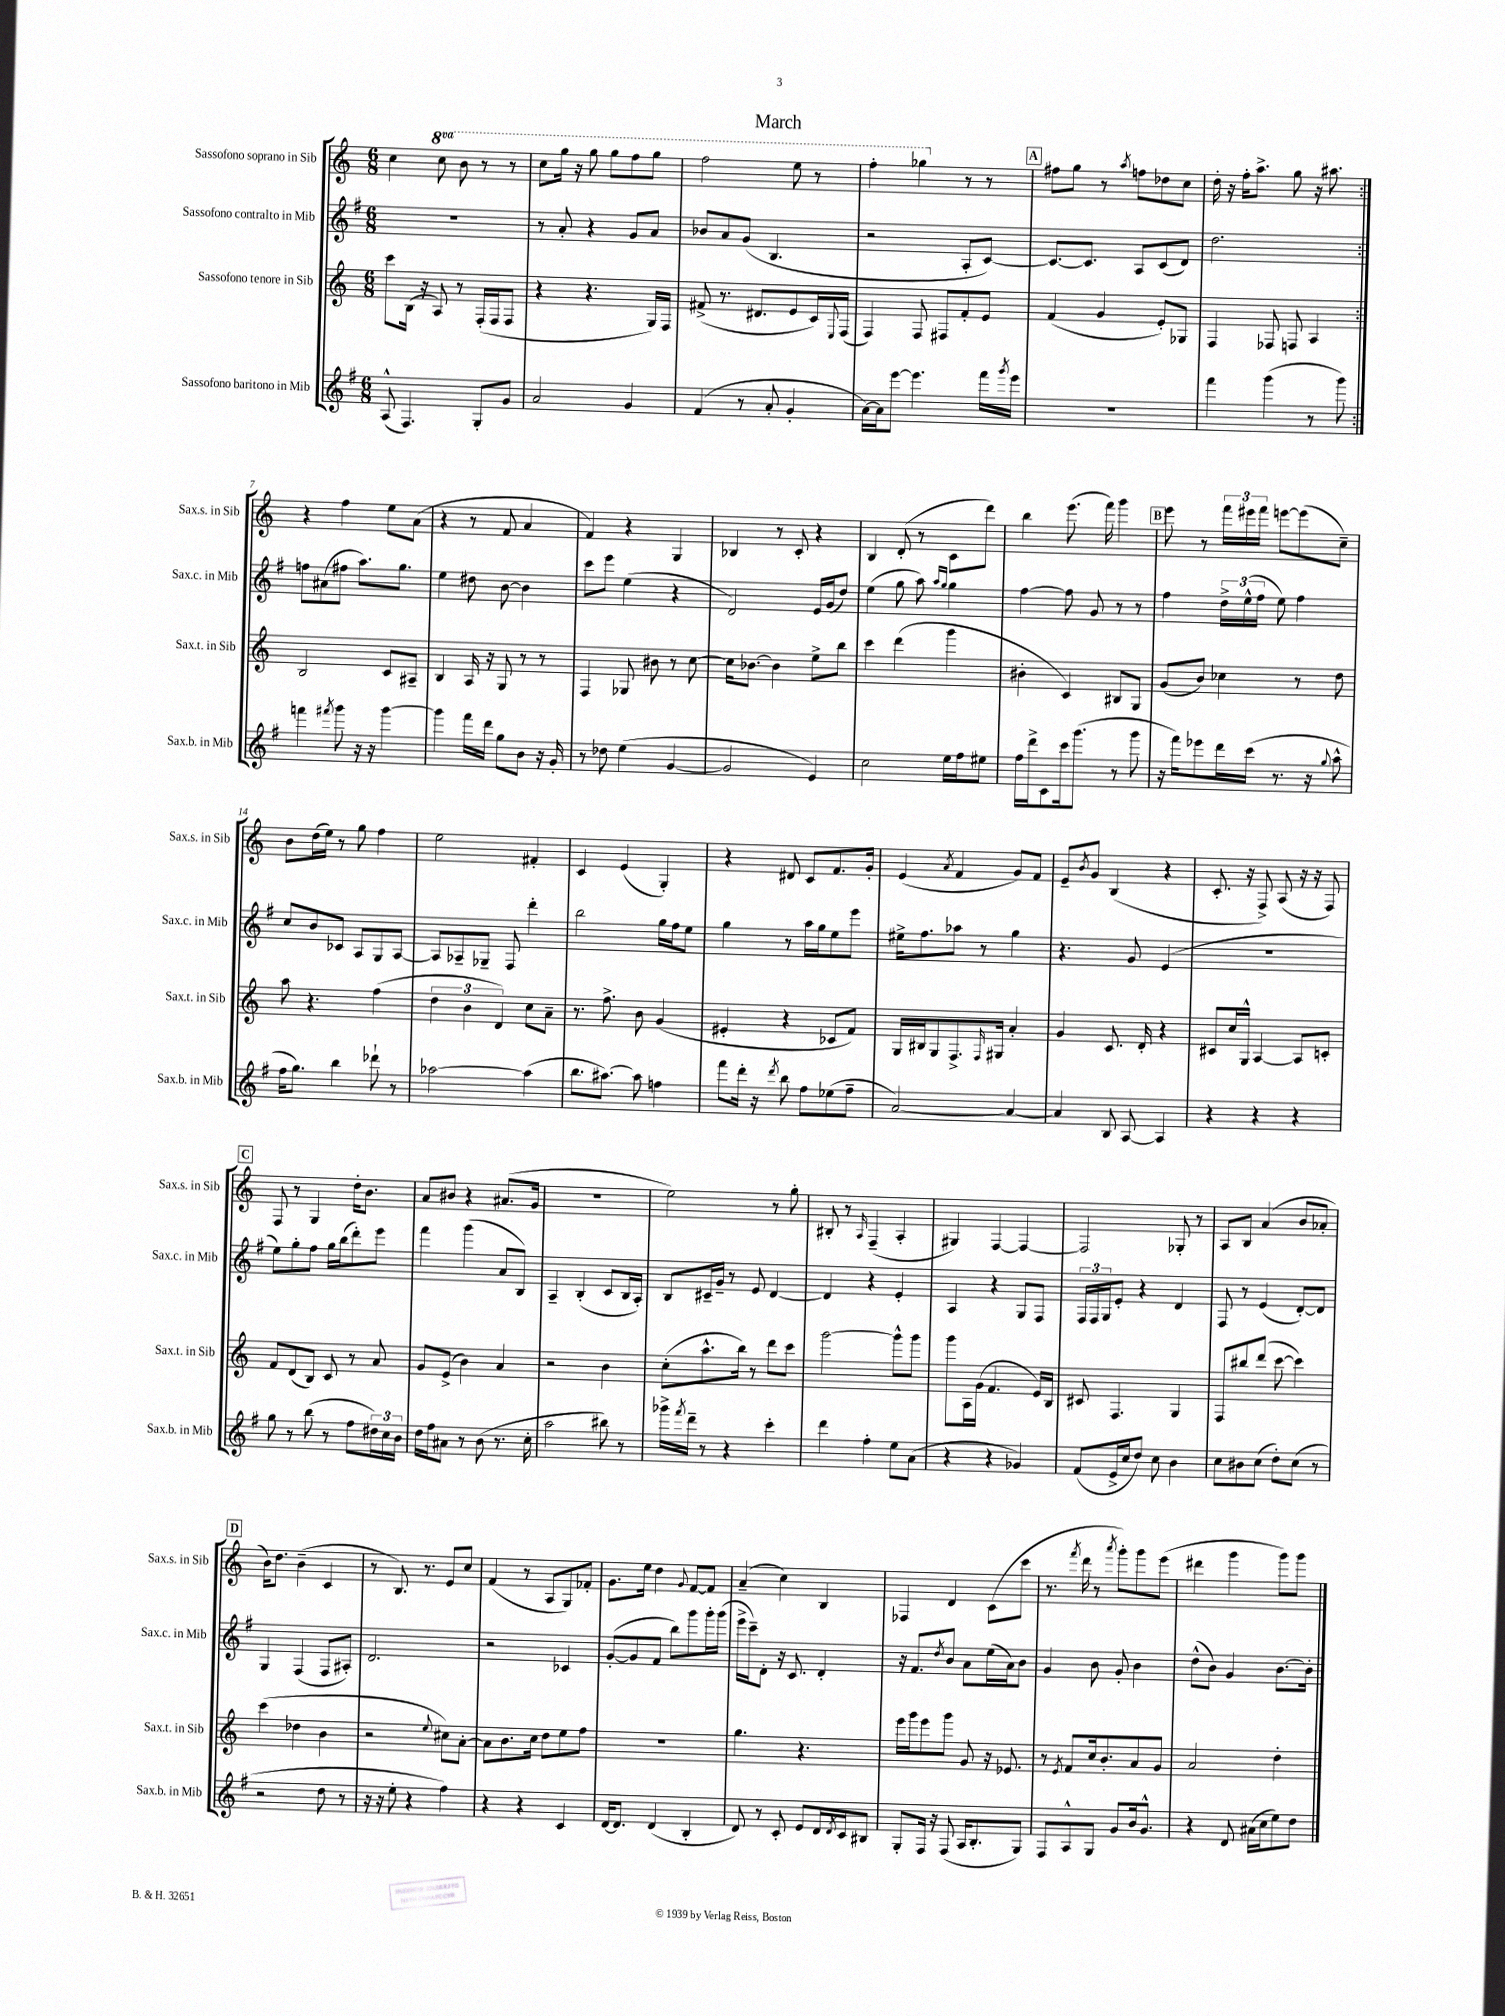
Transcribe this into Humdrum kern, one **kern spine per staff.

**kern	**kern	**kern	**kern
*staff4	*staff3	*staff2	*staff1
*clefG2	*clefG2	*clefG2	*clefG2
*k[f#]	*k[]	*k[f#]	*k[]
*M6/8	*M6/8	*M6/8	*M6/8
(8A^^	8ccc	2.r	4cc
4.F#)	(16B	.	.
.	16r	.	.
.	8A)	.	8ccc
.	8r	.	8bb
8G'	(16F'	.	8r
.	16F	.	.
8g	8F	.	8r
=	=	=	=
2a	4r	8r	8ccc
.	.	8a'	16ggg
.	.	.	16r
.	4.r	4r	8ggg
.	.	.	8ggg
4g	.	8g	8fff
.	16G)	8a	8ggg
.	16F	.	.
=	=	=	=
(4f#	(8f#^	8b-	2fff
.	8.r	8a	.
8r	.	(8g	.
.	8.d#	.	.
8a'	.	4.B	.
4g'	8e	.	8eee
.	16c)	.	8r
.	8qqE	.	.
.	(16F	.	.
=	=	=	=
[16a)	4F)	2r	4fff'
16a]	.	.	.
[8eee	.	.	.
4.eee]	8F	.	4ggg-
.	8F#	.	.
.	8f'	8A'	8r
16fff#	8e	[8c)	8r
8qggg	.	.	.
16eee	.	.	.
=	=	=	=
2.r	(4f	8.c_	8ff#
.	.	.	8gg
.	.	8.c]	.
.	4g	.	8r
.	.	.	8qaa
.	.	8A	8ff
.	8e')	(8c	8dd-
.	8G-	8d)	8cc
=	=	=	=
4fff#	4F	2.dd	16dd'
.	.	.	16r
.	.	.	16ff'
.	.	.	8.aa^
(4ggg	8F-	.	.
.	8F	.	8gg
8r	4A	.	16r
.	.	.	8.aa#
8ggg)	.	.	.
=:|!	=:|!	=:|!	=:|!
4fff	2B	8ff	4r
.	.	(8a#	.
8qfff#	.	.	.
8ggg	.	8ff#	4ff
16r	.	8.aa)	.
16r	.	.	.
[4ggg	8c	.	8ee
.	.	8.gg	.
.	8A#~	.	(8a
=	=	=	=
4ggg]	4B	4ee	4r
16fff#	16A	8dd#	8r
16ddd	16r	.	.
8gg	8G	[8b	8f
8b	8r	4b]	4a
16r	8r	.	.
16g'	.	.	.
=	=	=	=
8r	4F	8ccc	4f)
8dd-	.	8eee	.
(4ee	8G-	(4ee	4r
.	8b#	.	.
[4g	8r	4r	4G
.	[8cc	.	.
=	=	=	=
2g]	16cc]	2d)	4B-
.	[8.b-	.	.
.	4b-]	.	8r
.	.	.	8c'
4e)	8ee^	16e	4r
.	.	(16g	.
.	8bb	8dd)	.
=	=	=	=
2cc	4ccc	(4ee	4B
.	(4ddd	8gg	(8d'
.	.	8aa)	8r
.	.	16qqaa	.
.	.	16qqgg	.
16ee	4ggg	4gg	8c
16ff#	.	.	.
8ee#	.	.	8ddd)
=	=	=	=
16ff#	4b#'	[4ff#	4bb
16ddd^	.	.	.
8c	.	.	.
16ccc	4c)	8ff#]	(8.eee
(8.ggg	.	.	.
.	.	8g	.
.	.	.	16fff)
8r	8B#	8r	4ggg
8ggg	8G	8r	.
=	=	=	=
16r	(8g	4ff#	8eee
16fff#)	.	.	.
8eee-	8b)	.	8r
16ddd	4cc-	24dd^	24fff
.	.	(24ee^^	24eee#
(16ccc	.	.	.
.	.	24ff#	24fff
8.r	.	8ee)	[8eee
.	8r	4ff#	(8eee]
16r	.	.	.
8qqgg	.	.	.
8aa^^	8dd	.	8cc~)
=	=	=	=
16ff#	8aa	8cc	8b
8.gg)	.	.	.
.	4.r	8b	(16dd
.	.	.	16ee)
4bb	.	8c-	8r
.	.	8A	8gg
8ddd-`	(4ff	8G	4ff
8r	.	[8A	.
=	=	=	=
[2aa-	6dd	8A]	2ee
.	.	8A-~	.
.	6b	.	.
.	.	8G-~	.
.	6d)	.	.
.	.	8F#	.
(4aa-]	8cc	4ddd'	4f#'
.	8a~	.	.
=	=	=	=
8.bb	8.r	2bb	4c
[8.aa#)	8.ff^	.	.
.	.	.	(4e
8aa#]	8b	.	.
4ff	(4g	16gg	4G')
.	.	16ff#	.
.	.	8ee	.
=	=	=	=
8fff#	4e#'	4gg	4r
16ddd'	.	.	.
16r	.	.	.
8qddd	.	.	.
8bb	4r	8r	8d#
8ff#	.	16aa	8c
.	.	16gg	.
(8ee-	8c-	8ee	8.f
8ff#~	8f)	8eee	.
.	.	.	16g'
=	=	=	=
[2a)	16G	16ee#^	(4e
.	16B#	8.ff#	.
.	8G	.	.
.	.	.	8qa
.	8.F^	8aa-	4f
.	.	8r	.
.	16qqF	.	.
.	16G#	.	.
4a_	4a'	4gg	8g)
.	.	.	8f
=	=	=	=
4a]	4g	4.r	8e~
.	.	.	8qb
.	.	.	8g
8B	8.c	.	(4B
[8A	.	8g	.
.	16d'	.	.
4A]	4r	(4e	4r
=	=	=	=
4r	8c#	2.r	8.c'
.	16cc	.	.
.	16G^^	.	16r
4r	[4A	.	8F^)
.	.	.	(8A
4r	8A]	.	16r
.	.	.	16r
.	8c'	.	8F)
=	=	=	=
8gg	8f	8ee)	8F
8r	(8d	8gg'	8r
(8bb	8B)	8ff#	4G
8r	8c	16gg	.
.	.	(16bb	.
8ff#	8r	8ddd')	16dd'
.	.	.	8.b
24dd#)	8a	8eee	.
24cc	.	.	.
24b	.	.	.
=	=	=	=
16dd	8g	4fff#	8a
16ff#	.	.	.
8a#	(8e^	.	8b#
8r	4b)	(4ggg	4r
(8b	.	.	.
8.r	4a	8a	(8.a#
.	.	8B)	.
16cc'	.	.	16g
=	=	=	=
2aa	2r	4A~	2.r
.	.	(4B'	.
8bb#)	4b	8c	.
8r	.	16B	.
.	.	16A')	.
=	=	=	=
16ggg-^	(8cc'	8B	2ee)
8qfff#	.	.	.
16ddd~	.	.	.
8r	8.aa^^	16c#~	.
.	.	16g~	.
4r	.	8r	.
.	16bb)	.	.
.	8r	8e	.
4ccc'	8ddd	[4d	8r
.	8ccc	.	8gg'
=	=	=	=
4ddd	[2ggg	4d]	8B#'
.	.	.	8r
.	.	.	16qqA
4ff#'	.	4r	(4F~
8ee	8ggg^^]	4e'	4A'
(8a	8ggg	.	.
=	=	=	=
4r	8ggg	4A	4G#)
.	16A	.	.
.	(16g	.	.
4r	4.f	4r	[4F
4g-)	.	8G	4F_
.	16e)	8F#	.
.	16B	.	.
=	=	=	=
(8f#	8c#	24F#	2F]
.	.	24F#	.
.	.	24G	.
16e^	4.F	8e'	.
16cc	.	.	.
8dd)	.	4r	.
8cc	.	.	.
4b	4G	4d	8G-'
.	.	.	8r
=	=	=	=
8cc	8F	8F#	8A
8b#	8bb#	8r	8B
(8cc	(8ddd	(4e	(4a
8dd')	[8ccc	.	.
(8cc	4ccc])	[8d')	8b
8r	.	8d]	8a-'
=	=	=	=
2r	(4ccc	4G	16b)
.	.	.	8.dd
.	4dd-	(4F#	(4b~
8dd	4b	8F#	4c
8r	.	8A#')	.
=	=	=	=
16r	2r	2.d	8r
16r	.	.	.
8ee'	.	.	8.B)
4r	.	.	.
.	.	.	8.r
.	8qqee	.	.
4ff#)	8cc#)	.	8e
.	[8a'	.	8cc
=	=	=	=
4r	8a]	2r	(4f
.	8.b	.	.
4r	.	.	8r
.	16cc	.	.
.	8dd	.	8A
4c	8ee	4c-	8G)
.	8ff	.	8f-'
=	=	=	=
[16d	2.r	([8g'	8.g
8.d]	.	.	.
.	.	8g]	.
.	.	.	16ee
(4d	.	8f#	4dd
.	.	8bb)	.
.	.	.	8qqg
4B'	.	8ggg	[8f
.	.	16ggg'	8f]
.	.	(16ggg	.
=	=	=	=
8d)	4.gg	16eee^	(4a~
.	.	16ccc~)	.
8r	.	8d'	.
8c'	.	16r	4cc)
.	.	8.c	.
8e	4.r	.	.
16d	.	4d'	4B
8qd	.	.	.
16c	.	.	.
8B#	.	.	.
=	=	=	=
8G'	16eee	16r	4F-
.	16ggg	8.f#	.
16F#	8eee	.	.
16r	.	.	.
.	.	8qdd	.
(8F#	8ggg	8b	4d
16A	8g	8a	.
8.B'	.	.	.
.	16r	(16ee	(8c
.	8.e-	16a)	.
8G)	.	8b	8ccc
=	=	=	=
8F#	8r	4g	8.r
.	8qe	.	.
8A^^	8f	.	.
.	.	.	8qfff
.	.	.	16ddd
8G	16cc	8b	8r
.	8.b'	.	.
.	.	.	8qaaa
8g	.	8g'	8ggg')
16b	8a	4b	8ggg
8.g^^	.	.	.
.	8g	.	(8eee
=	=	=	=
4r	2a	(8dd^^	4ddd#
.	.	8b)	.
8d	.	4g	4ggg
(16a#	.	.	.
16cc	.	.	.
8ee)	4dd'	[8.b	8ggg)
8dd	.	.	8ggg
.	.	16b']	.
==	==	==	==
*-	*-	*-	*-
